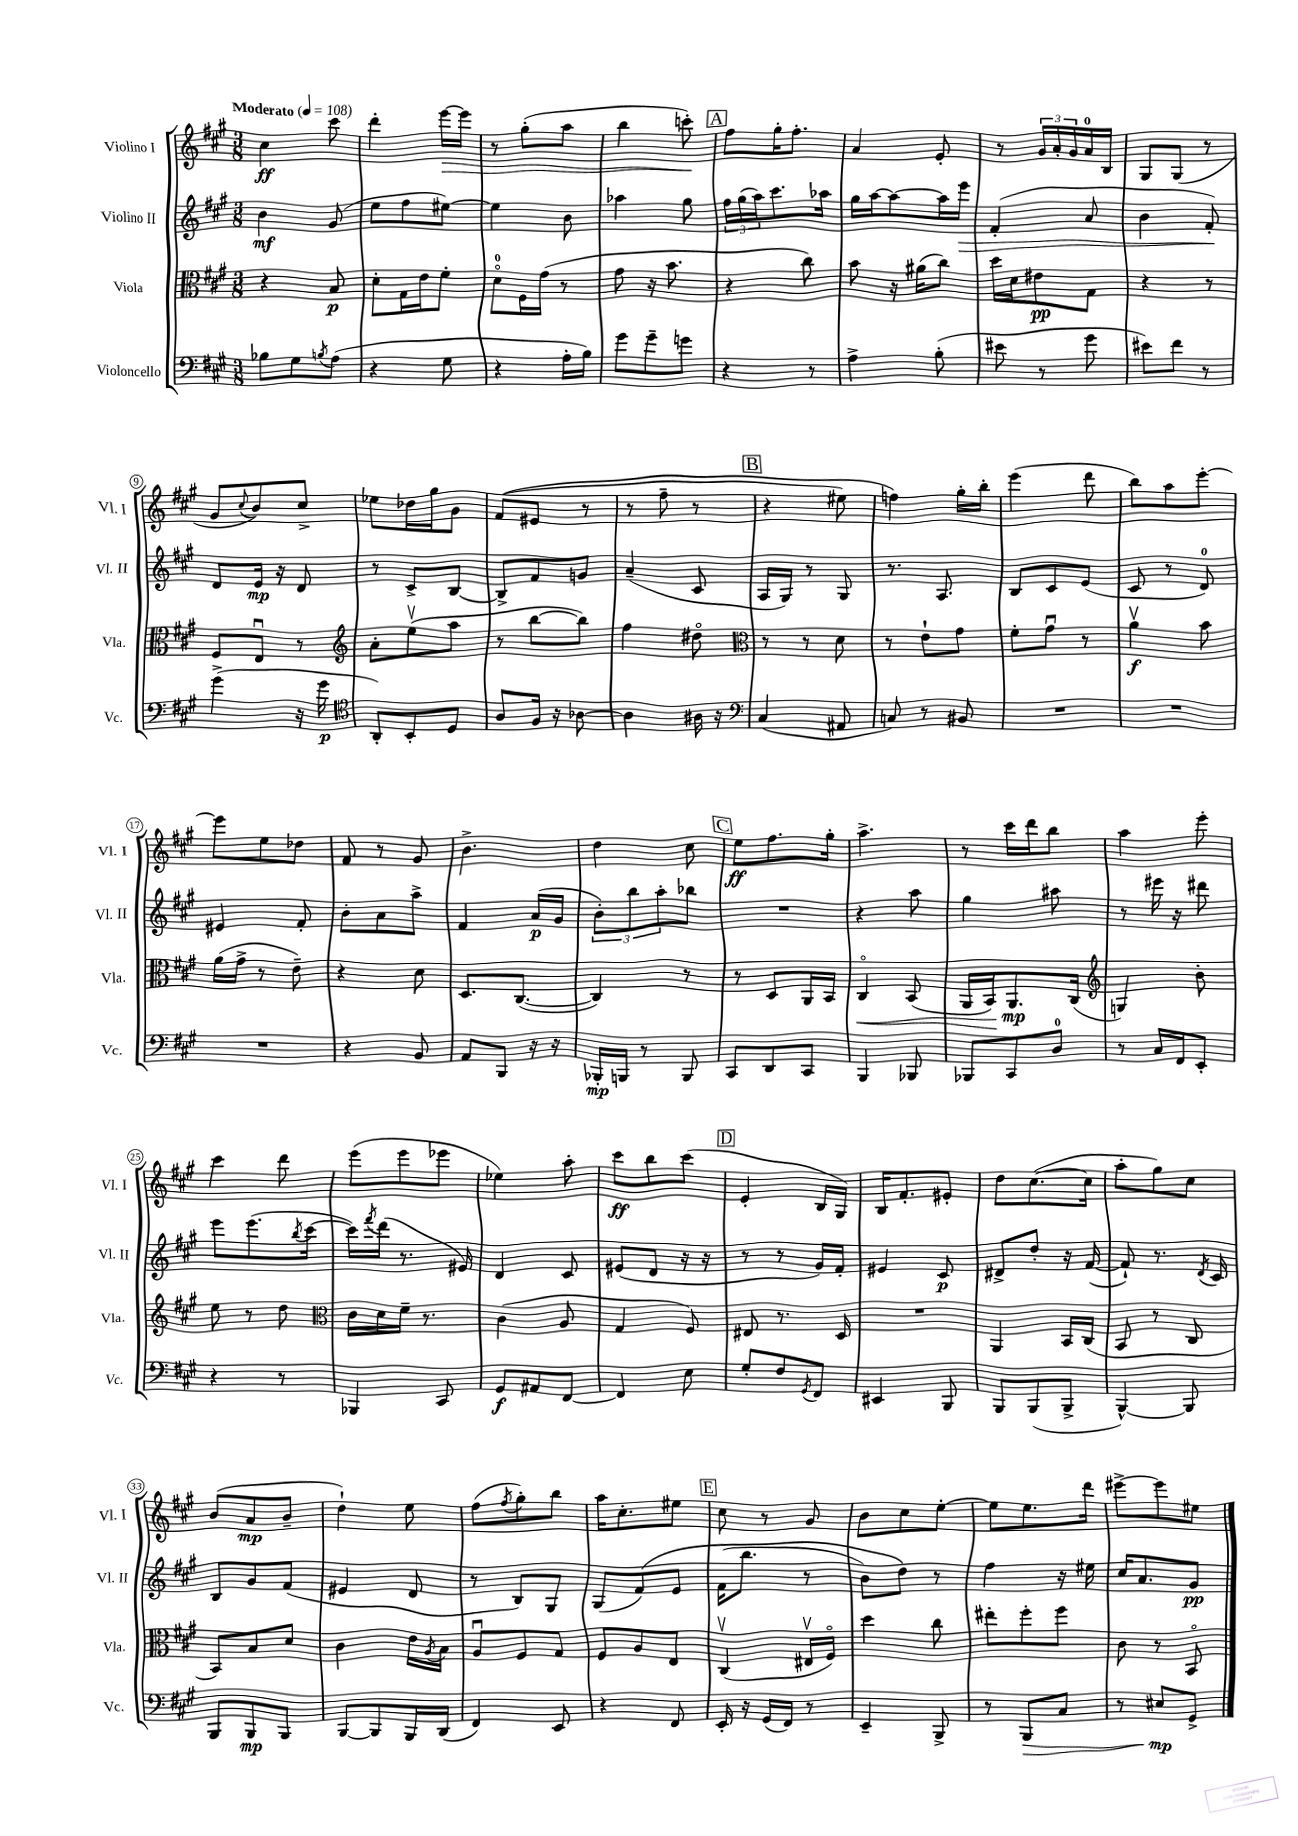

**kern	**kern	**kern	**kern
*staff4	*staff3	*staff2	*staff1
*clefF4	*clefC3	*clefG2	*clefG2
*k[f#c#g#]	*k[f#c#g#]	*k[f#c#g#]	*k[f#c#g#]
*M3/8	*M3/8	*M3/8	*M3/8
*MM108	*MM108	*MM108	*MM108
8B-	4r	4b	4cc#
8G#	.	.	.
8qB	.	.	.
(8A	8B	(8g#	8ccc#
=	=	=	=
4r	8d'	8ee	4ddd'
.	16G#	8ff#	.
.	16e	.	.
8G#	8f#'	[8ee#)	[16eee
.	.	.	16eee]
=	=	=	=
4r	8do	4ee#]	8r
.	16F#	.	(8gg#'
.	(16g#	.	.
16A'	8r	8b	8aa
16B)	.	.	.
=	=	=	=
8g#	8g#	4aa-	4bb
8g#~	16r	.	.
.	8.b	.	.
8g	.	8gg#	8ccc')
=	=	=	=
4r	4r	24ff#	8ff#
.	.	(24gg#	.
.	.	24aa)	.
.	.	8.ccc#	16gg#'
.	.	.	8.ff#'
8r	8cc#)	.	.
.	.	16aa-	.
=	=	=	=
4A^	8b	16gg#	4a
.	.	[16aa	.
.	16r	8aa_	.
.	(16a#	.	.
(8B'	8cc#)	16aa]	8e'
.	.	16eee	.
=	=	=	=
8e#	16dd	(4f#'	8r
.	16d	.	.
8r	8e#	.	24g#
.	.	.	24a'
.	.	.	24g#
8g#	8G#	8a	16a
.	.	.	16B
=	=	=	=
8e#)	4r	4b	8G#
8f#	.	.	(8G#
8r	8r	8f#')	8r
=	=	=	=
(4g#^	8F#	8d	8g#
.	.	.	8qqcc#
.	8Eu	16e	8b)
.	.	16r	.
16r	8r	8d	8cc#^
16g#	.	.	.
=	=	=	=
*clefC4	*clefG2	*	*
8AA')	8a'	8r	8ee-
8BB'	(8eev	8c#^	16dd-
.	.	.	16gg#
8D	8aa	[8B	8g#
=	=	=	=
8A	8r	8B^]	&((8f#
16F#	[8bb	8f#	8e#
16r	.	.	.
[8A-	8bb])	8g	8r
=	=	=	=
4A-]	4ff#	(4a~	8r
.	.	.	8ff#~
16A#	8dd#o	8c#	8r
16r	.	.	.
=	=	=	=
*clefF4	*clefC3	*	*
(4C#	8r	16A	4r
.	.	16G#)	.
.	8r	8r	.
8AA#	8d	8G#	8ee#)
=	=	=	=
8C)	8r	8.r	4ff&)
8r	8e`	.	.
.	.	8.A	.
8BB#	8g#	.	16gg#'
.	.	.	16bb'
=	=	=	=
4.r	8f#'	8B	(4eee
.	8g#u	8c#	.
.	8r	(8e	8ddd
=	=	=	=
4.r	4av	8c#	8bb)
.	.	8r	8aa
.	8b	8d)	[8eee'
=	=	=	=
4.r	(16a	4e#	8eee]
.	16g#^	.	.
.	8r	.	8ee
.	8e~)	8f#'	8dd-
=	=	=	=
4r	4r	8b'	8f#
.	.	8a	8r
8BB	8d	8aa^	8g#
=	=	=	=
8AA	8.D	4f#	4.b^
8BBB	.	.	.
.	([8.C#	.	.
16r	.	(16a	.
16r	.	16g#	.
=	=	=	=
16BBB-'	4C#])	12b')	4dd
16BBB	.	.	.
.	.	12bb	.
8r	.	.	.
.	.	12aa'	.
8BBB	8r	8bb-	8cc#
=	=	=	=
8CC#	8r	4.r	8ee
8DD	8D	.	8.ff#
8CC#	16AA	.	.
.	16BB	.	16gg#'
=	=	=	=
4BBB	4C#o	4r	4.aa^
8BBB-	(8BB	8aa	.
=	=	=	=
8BBB-	16AA	4gg#	8r
.	16BB)	.	.
8CC#	8.AA	.	16ccc#
.	.	.	16ddd
8D	.	8aa#	8bb
.	(16C#	.	.
=	=	=	=
*	*clefG2	*	*
8r	4G)	8r	4aa
16C#	.	16eee#	.
16FF#	.	16r	.
8EE'	8b'	8ddd#	8eee'
=	=	=	=
4r	8ee	8eee	4ccc#
.	8r	(8.eee	.
8r	8dd	.	8ddd
.	.	8qbb	.
.	.	[16ccc#	.
=	=	=	=
*	*clefC3	*	*
4BBB-	16c#	16ccc#])	(8eee
.	.	8qfff#	.
.	16d	(16ddd	.
.	16f#~	8.r	8eee
.	8.r	.	.
8CC#	.	.	8eee-
.	.	16e#)	.
=	=	=	=
8GG#	(4c#	4d	4ee-)
8AA#	.	.	.
[8FF#	8A	8c#	8aa'
=	=	=	=
4FF#]	4G#	(8e#	8ccc#
.	.	8d	8bb
8E	8F#)	16r	(8ccc#
.	.	16r	.
=	=	=	=
8G#'	8E#	8r	4e'
8F#	8.r	8r	.
8qGG#	.	.	.
8FF#	.	16g#)	16B
.	16D	16f#'	16G#)
=	=	=	=
4EE#	4.r	4e#	16B
.	.	.	8.f#'
8BBB	.	8c#	8e#'
=	=	=	=
8BBB	4AA	8d#^	8dd
(8BBB	.	8dd'	([8.cc#
8BBB^	16BB	16r	.
.	(16C#	([16f#	16cc#]
=	=	=	=
[4BBB^^)	8BB	8f#`])	8aa'
.	8r	8.r	8gg#)
8BBB]	8C#	.	8cc#
.	.	8qd	.
.	.	16c#	.
=	=	=	=
8BBB	8BB)	8B	(8b
8BBB	8B	8g#	8a
8BBB	8d	(8f#	8b~
=	=	=	=
[8BBB	4c#	4e#	4dd`)
8BBB]	.	.	.
16BBB	16e	8d	8ee
.	8qA	.	.
(16DD	16B	.	.
=	=	=	=
4FF#)	8Au	8r	(8ff#
.	.	.	8qff#
.	8F#	8B)	8gg#')
8EE	8G#	8G#	8bb
=	=	=	=
4r	8F#	(8G#	16aa
.	.	.	8.cc#'
.	8A	&(8f#)	.
8FF#	8E	8e	8ee#
=	=	=	=
16EE'	(4C#v	(16f#	8cc#
16r	.	8.bb	.
(16GG#	.	.	8r
16FF#)	.	.	.
8r	16E#v	8r	8g#
.	16F#o)	.	.
=	=	=	=
4EE~	4dd	8b)	8b
.	.	8dd&)	8cc#
8BBB^	8cc#	8r	[8ee'
=	=	=	=
8r	8ee#'	4ff#	8ee]
8BBB	8ff#'	.	8.ee
8C#	8ff#	16r	.
.	.	16ee#	16ddd
=	=	=	=
8r	8c#	16cc#	[8eee#^
.	.	8.a	.
8E#	8r	.	8eee#]
8GG#^	8BBo	8g#	8ee#
==	==	==	==
*-	*-	*-	*-
